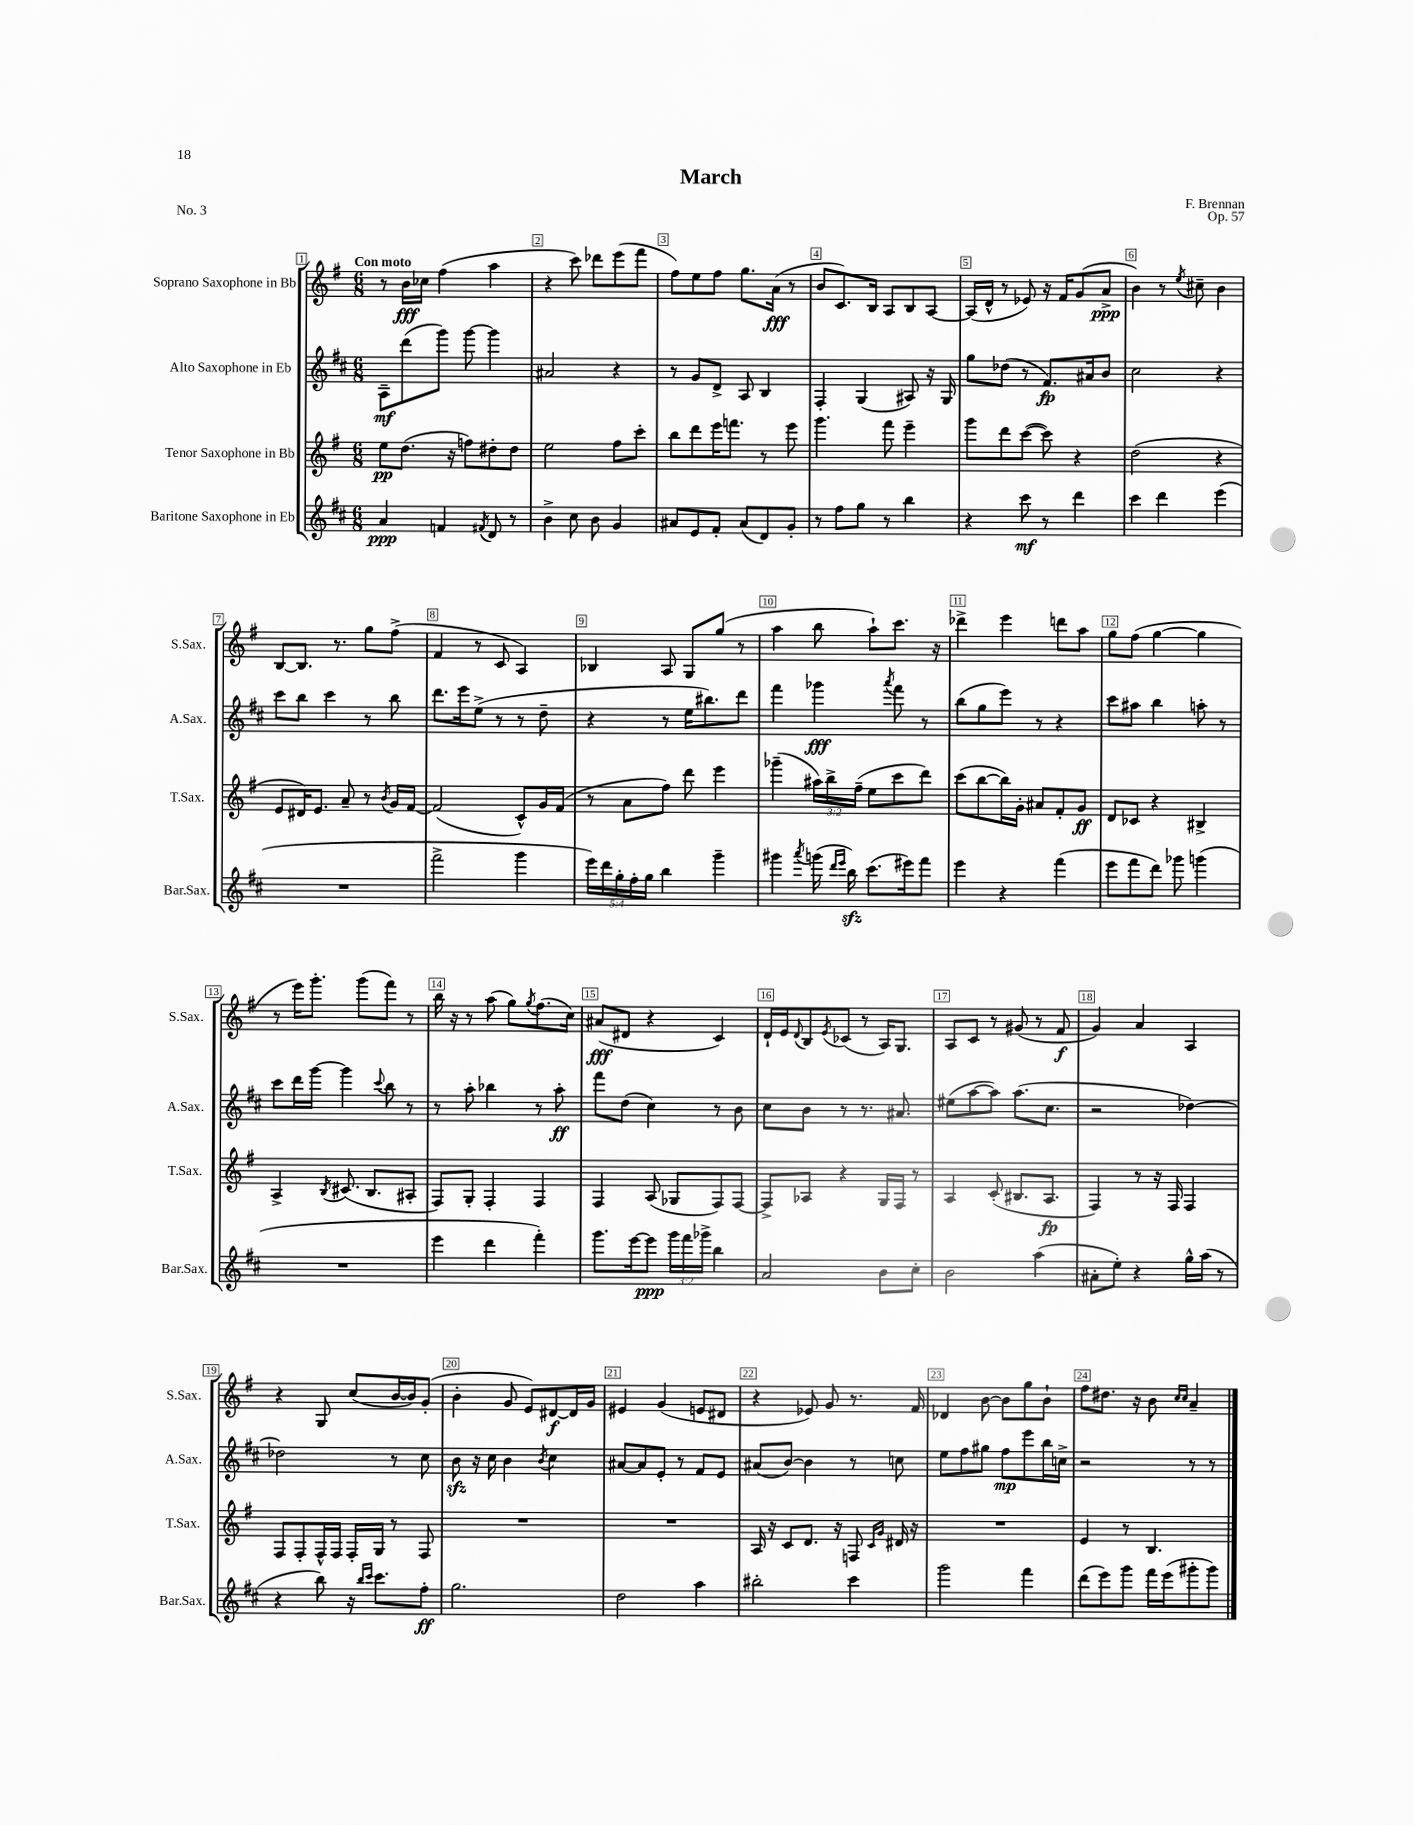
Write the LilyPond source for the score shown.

\header { title = "March" composer = "F. Brennan" opus = "Op. 57" piece = "No. 3" }
<<
\new StaffGroup <<
\new Staff = "s0" \with { instrumentName = "Soprano Saxophone in Bb" shortInstrumentName = "S.Sax." } {
    \clef treble \key g \major \numericTimeSignature \time 6/8 \tempo "Con moto"
    r8 b'16\fff ces''16 fis''4( a''4 |
    r4 c'''8) des'''8 e'''8( fis'''8 |
    fis''8) e''8 fis''8 g''8. a'16\fff( r8 |
    b'8 c'8.) b16 a8 b8 a8~ |
    a16( d'16-^ r8 ees'8) r16 fis'16 g'8( a'8->\ppp |
    b'4) r8 \acciaccatura { e''8 } cis''8-- b'4 |
    b8~ b8. r8. g''8 fis''8->( |
    fis'4 r8 c'8 a4) |
    bes4 a8 g8 g''8( r8 |
    a''4 b''8 a''8-!) c'''8. r16 |
    des'''4-> e'''4 d'''8 a''8 |
    g''8 fis''8( g''4~ g''4 |
    r8 e'''16) g'''8.-. g'''8( fis'''8) r8 |
    b''16 r16 r8 a''8( g''8) \acciaccatura { g''8 } fis''8.( c''16) |
    ais'8\fff( dis'8 r4 c'4) |
    d'16-! e'16 \appoggiatura { d'8 } b8 \acciaccatura { e'8 } ces'8( r8 a16) g8. |
    a8 c'8 r8 gis'8( r8 fis'8\f |
    g'4) a'4 a4 |
    r4 g8 c''8( b'16~ b'16) g'8-.( |
    b'4-. g'8 e'8) dis'8~\f dis'16 g'16 |
    eis'4 g'4( e'8 dis'8 |
    r4 ees'8) g'8 r8. fis'16 |
    des'4 b'8~ b'8 g''8 b'8-! |
    fis''8 dis''8. r16 b'8 \grace { c''16 c''16 } a'4-- \bar "|." |
}
\new Staff = "s1" \with { instrumentName = "Alto Saxophone in Eb" shortInstrumentName = "A.Sax." } {
    \clef treble \key d \major \numericTimeSignature \time 6/8
    a8--\mf d'''8( g'''8) g'''8~ g'''4 |
    ais'2 r4 |
    r8 g'8 d'8-> a8 b4 |
    fis4-. g4( ais8) r16 g16 |
    g''8 des''8( r8 fis'8.\fp) ais'16 b'8 |
    cis''2 r4 |
    cis'''8 b''8 cis'''4 r8 b''8 |
    d'''8. e'''16 e''8->( r8 r8 d''8-- |
    r4 r8 e''16 bis''8.) d'''8 |
    fis'''4 ges'''4\fff \acciaccatura { a'''8 } fis'''8 r8 |
    b''8( g''8 e'''8) r8 r4 |
    cis'''8 ais''8 b''4 a''8-. r8 |
    cis'''8 d'''16 g'''16~ g'''4 \appoggiatura { cis'''8 } b''8 r8 |
    r8 a''8-. bes''4 r8 a''8-.\ff |
    fis'''8 d''8( cis''4) r8 b'8 |
    cis''8 b'8 r8 r8. ais'8. |
    eis''8( a''8~ a''8) a''8.( cis''8. |
    r2 des''4~) |
    des''2 r8 cis''8 |
    b'8\sfz r16 cis''16 b'4 \acciaccatura { b'8 } cis''4 |
    ais'8~ ais'8 e'8-. r8 fis'8 e'8 |
    ais'8( b'8~) b'4 r8 c''8 |
    e''8 fis''8 gis''8 fis''8\mp e'''8 b''16 c''16-> |
    r2 r8 r8 \bar "|." |
}
\new Staff = "s2" \with { instrumentName = "Tenor Saxophone in Bb" shortInstrumentName = "T.Sax." } {
    \clef treble \key g \major \numericTimeSignature \time 6/8 \override Staff.TupletNumber.text = #tuplet-number::calc-fraction-text
    e''8\pp d''8.( r16 f''8) dis''8-. dis''8 |
    e''2 fis''8 c'''8-. |
    b''8 d'''8 e'''16 f'''8. r8 e'''8 |
    g'''4. fis'''8 e'''4-- |
    g'''8 d'''8 c'''8~( c'''8) r4 |
    d''2( r4 |
    e'8 dis'16) e'8. a'8-- r8 \acciaccatura { b'8 } g'16 fis'16~ |
    fis'2( c'8-^) g'16 fis'16( |
    r8 a'8 fis''8) d'''8 e'''4 |
    ges'''4--( \tuplet 3/2 { ais''16) b''16-> fis''16--( } e''8 c'''8 d'''8) |
    c'''8( b''8~ b''16) g'16-. ais'8 fis'8-. g'8\ff |
    d'8 ces'8 r4 bis4-> |
    a4-> \acciaccatura { b8 } cis'8.( b8. ais8-. |
    fis8) g8-. fis4-. fis4 |
    fis4 a8( ges8 fis8) fis8~ |
    fis8-> aes8 r4 g16 fis16 r8 |
    a4 c'8-.( bis8. a8.\fp |
    fis4) r8 r16 fis16 fis4 |
    fis8 fis8-. fis16-^ fis16 fis16-. g16 r8 fis8 |
    R2. |
    R2. |
    a16 r16 c'8 d'8. r16 f8 \grace { c'16 g'16 } dis'16 r16 |
    R2. |
    e'4 r8 b4. \bar "|." |
}
\new Staff = "s3" \with { instrumentName = "Baritone Saxophone in Eb" shortInstrumentName = "Bar.Sax." } {
    \clef treble \key d \major \numericTimeSignature \time 6/8 \override Staff.TupletNumber.text = #tuplet-number::calc-fraction-text
    a'4\ppp f'4 \acciaccatura { fis'8 } d'8 r8 |
    b'4-> cis''8 b'8 g'4 |
    ais'8 e'8 fis'8-. ais'8( d'8) g'8-. |
    r8 fis''8 g''8 r8 b''4 |
    r4 cis'''8\mf r8 d'''4 |
    cis'''4 d'''4 e'''4( |
    R2. |
    fis'''2-> g'''4 |
    \tuplet 5/4 { e'''16) d'''16 g''16-. fis''16-. g''16 } b''4 g'''4-- |
    gis'''4 \acciaccatura { a'''8 } g'''16( \grace { d'''16 e'''16 } b''16\sfz) cis'''8.( eis'''16) fis'''8 |
    e'''4 r4 fis'''4( |
    e'''8 fis'''8 d'''8) ges'''8 g'''4( |
    R2. |
    e'''4 d'''4 fis'''4-.) |
    g'''8. e'''16~ e'''8\ppp \tuplet 3/2 { g'''16 fis'''16 ges'''16-> } b''4 |
    a'2 b'8 cis''8-. |
    b'2 a''4( |
    ais'8-. e''8-.) r4 g''16-^ a''16( r8 |
    r4 b''8) r16 \grace { b''16 cis'''16 } cis'''8. fis''8-.\ff |
    g''2. |
    d''2 a''4 |
    bis''2-. cis'''4 |
    g'''2 fis'''4 |
    d'''8( e'''8) g'''8 fis'''16 e'''16( gis'''8-. gis'''8) \bar "|." |
}
>>
>>
\layout { \context { \Score \override BarNumber.break-visibility = ##(#f #t #t) barNumberVisibility = #all-bar-numbers-visible \override BarNumber.stencil = #(make-stencil-boxer 0.1 0.3 ly:text-interface::print) } }
